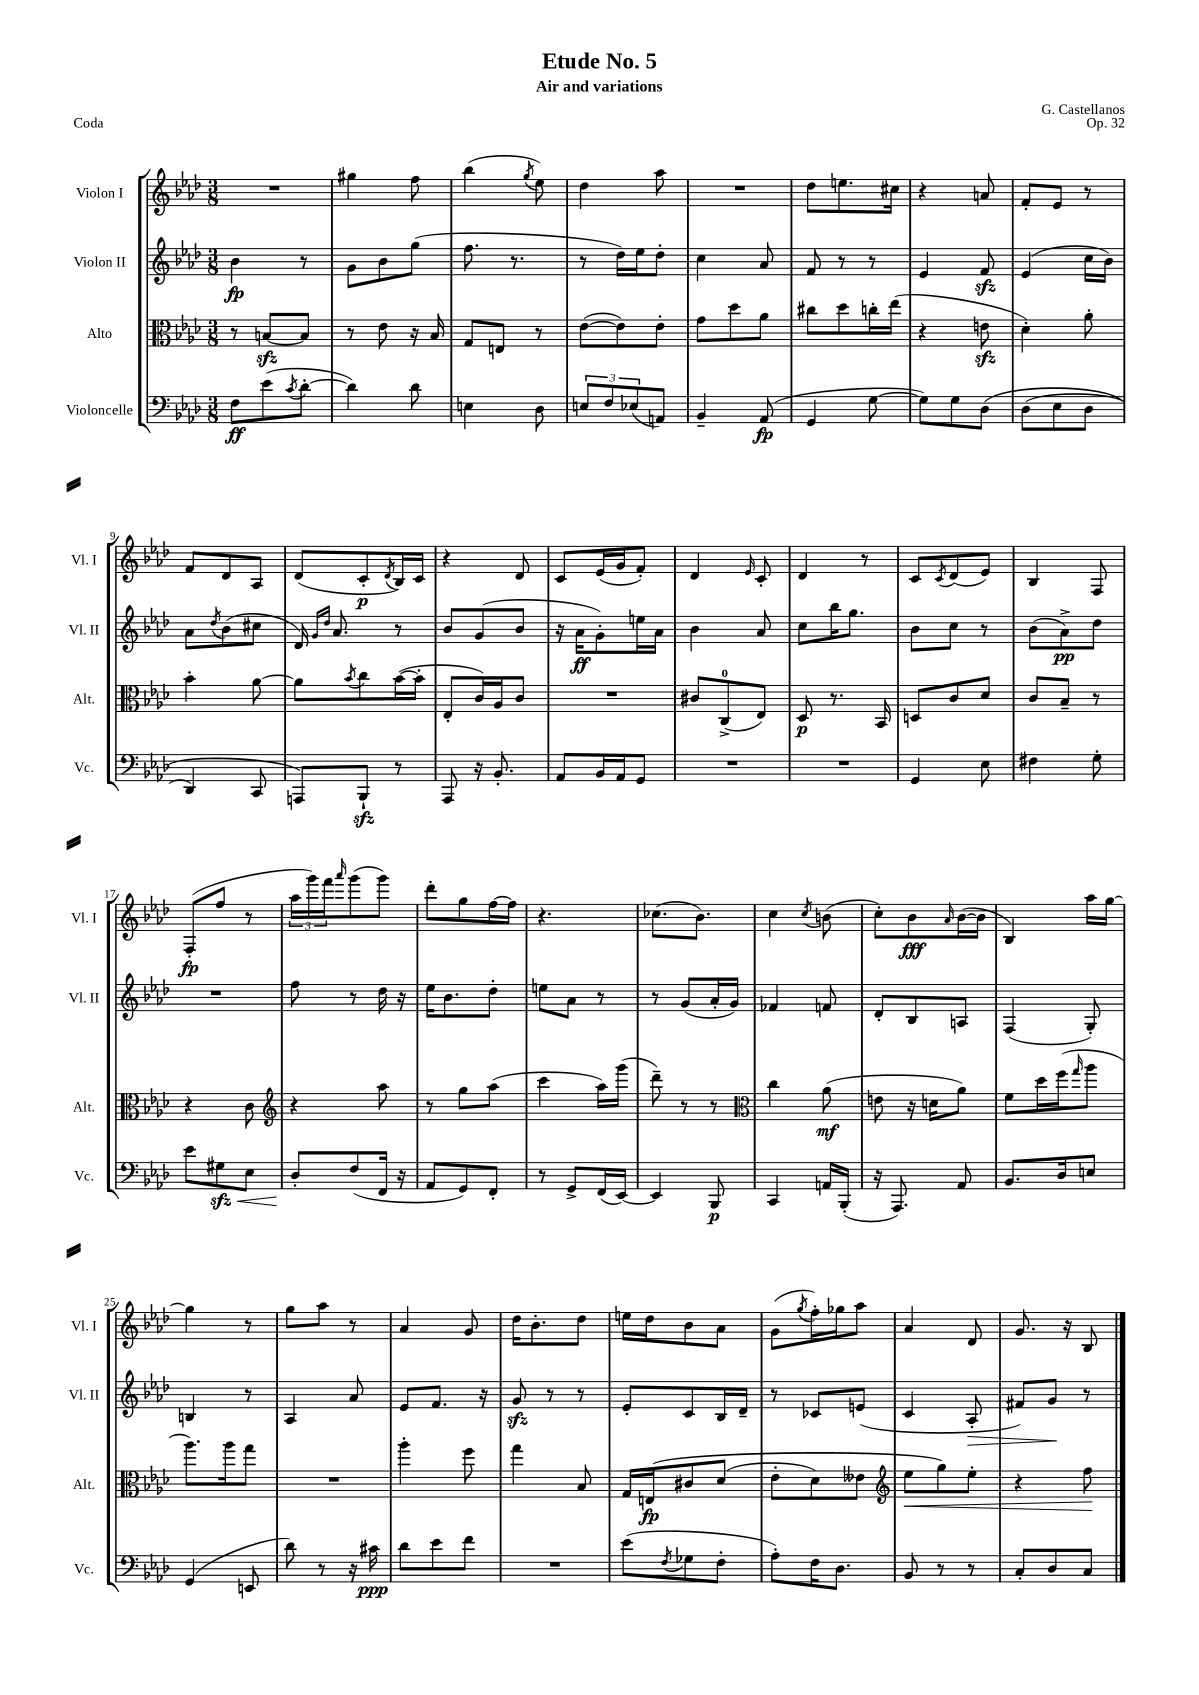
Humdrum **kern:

**kern	**dynam	**kern	**dynam	**kern	**dynam	**kern	**dynam
*part4	*part4	*part3	*part3	*part2	*part2	*part1	*part1
*staff4	*staff4	*staff3	*staff3	*staff2	*staff2	*staff1	*staff1
*I"Violoncelle	*	*I"Alto	*	*I"Violon II	*	*I"Violon I	*
*I'Vc.	*	*I'Alt.	*	*I'Vl. II	*	*I'Vl. I	*
*clefF4	*	*clefC3	*	*clefG2	*	*clefG2	*
*k[b-e-a-d-]	*	*k[b-e-a-d-]	*	*k[b-e-a-d-]	*	*k[b-e-a-d-]	*
*M3/8	*	*M3/8	*	*M3/8	*	*M3/8	*
=1	=1	=1	=1	=1	=1	=1	=1
8F\L	ff	8r	.	4b-\	fp	4.r	.
(8e-\	.	[8Bnzz/L	.	.	.	.	.
8qc/	.	.	.	.	.	.	.
[8d-'\J	.	8B/J]	.	8r	.	.	.
=2	=2	=2	=2	=2	=2	=2	=2
4d-\])	.	8r	.	8g\L	.	4gg#X\	.
.	.	8e-\	.	8b-\	.	.	.
8d-\	.	16r	.	(8gg\J	.	8ff\	.
.	.	16B-/	.	.	.	.	.
=3	=3	=3	=3	=3	=3	=3	=3
4En\	.	8G/L	.	8.ff\	.	(4bb-\	.
.	.	8En/J	.	.	.	.	.
.	.	.	.	8.r	.	.	.
.	.	.	.	.	.	8qgg/	.
8D-\	.	8r	.	.	.	8ee-\)	.
=4	=4	=4	=4	=4	=4	=4	=4
12En/L	.	([8e-\L	.	8r	.	4dd-\	.
12F/	.	.	.	.	.	.	.
.	.	8e-\])	.	16dd-\LL)	.	.	.
(12E-X/	.	.	.	.	.	.	.
.	.	.	.	16ee-\J	.	.	.
8AAn/J)	.	8e-'\J	.	8dd-'\J	.	8aa-\	.
=5	=5	=5	=5	=5	=5	=5	=5
4BB-~/	.	8g\L	.	4cc\	.	4.r	.
.	.	8dd-\	.	.	.	.	.
(8AA-/	fp	8a-\J	.	8a-/	.	.	.
=6	=6	=6	=6	=6	=6	=6	=6
4GG/	.	8cc#X\L	.	8f/	.	8dd-\L	.
.	.	8dd-\	.	8r	.	8.een\	.
[8G\	.	16ccn'\L	.	8r	.	.	.
.	.	(16ee-\JJ	.	.	.	16cc#X\Jk	.
=7	=7	=7	=7	=7	=7	=7	=7
8G\L])	.	4r	.	4e-/	.	4r	.
8G\	.	.	.	.	.	.	.
(8D-\J	.	8enzz\	.	8fzz/	.	8an/	.
=8	=8	=8	=8	=8	=8	=8	=8
(8D-\L	.	4d-'\)	.	(4e-/	.	8f'/L	.
8E-\	.	.	.	.	.	8e-/J	.
8D-\J	.	8a-'\	.	16cc\LL	.	8r	.
.	.	.	.	16b-\JJ)	.	.	.
!!LO:LB:g=z
=9	=9	=9	=9	=9	=9	=9	=9
4DD-/)	.	4b-'\	.	8a-\L	.	8f/L	.
.	.	.	.	8qdd-/	.	.	.
.	.	.	.	(8b-\	.	8d-/	.
8CC/	.	[8a-\	.	8cc#X\J	.	8A-/J	.
=10	=10	=10	=10	=10	=10	=10	=10
8AAAn/L)	.	8a-\L]	.	16d-/)	.	(8d-/L	.
.	.	.	.	16qqg/LL	.	.	.
.	.	.	.	16qqdd-/JJ	.	.	.
.	.	.	.	8.a-/	.	.	.
.	.	8qb-/	.	.	.	.	.
8BBB-zz`/J	.	8cc\	.	.	.	8c'/	p
.	.	.	.	.	.	8qd-/	.
8r	.	([16b-\L	.	8r	.	16B-/L)	.
.	.	16b-'\JJ]	.	.	.	16c/JJ	.
=11	=11	=11	=11	=11	=11	=11	=11
8AAA-/	.	8E-'/L	.	8b-/L	.	4r	.
16r	.	16c/L)	.	(8g/	.	.	.
8.BB-'/	.	16A-/J	.	.	.	.	.
.	.	8c/J	.	8b-/J	.	8d-/	.
=12	=12	=12	=12	=12	=12	=12	=12
8AA-/L	.	4.r	.	16r	.	8c/L	.
.	.	.	.	16a-\KL	ff	.	.
16BB-/L	.	.	.	8g'\)	.	(16e-/L	.
16AA-/J	.	.	.	.	.	16g/J	.
8GG/J	.	.	.	16een\L	.	8f'/J)	.
.	.	.	.	16a-\JJ	.	.	.
=13	=13	=13	=13	=13	=13	=13	=13
4.r	.	8c#X/L	.	4b-\	.	4d-/	.
.	.	(8C^/	.	.	.	.	.
.	.	.	.	.	.	16qqe-/	.
.	.	8E-/J)	.	8a-/	.	8c'/	.
=14	=14	=14	=14	=14	=14	=14	=14
4.r	.	8D-/	p	8cc\L	.	4d-/	.
.	.	8.r	.	16bb-\K	.	.	.
.	.	.	.	8.gg\J	.	.	.
.	.	.	.	.	.	8r	.
.	.	16BB-/	.	.	.	.	.
=15	=15	=15	=15	=15	=15	=15	=15
4GG/	.	8Dn/L	.	8b-\L	.	8c/L	.
.	.	.	.	.	.	8qc/	.
.	.	8c/	.	8cc\J	.	(8d-/	.
8E-\	.	8d-/J	.	8r	.	8e-/J)	.
=16	=16	=16	=16	=16	=16	=16	=16
4F#X\	.	8c/L	.	(8b-\L	.	4B-/	.
.	.	8B-~/J	.	8a-^\)	pp	.	.
8G'\	.	8r	.	8dd-\J	.	8F/	.
!!LO:LB:g=z
=17	=17	=17	=17	=17	=17	=17	=17
8e-\L	.	4r	.	4.r	.	(8F'/L	fp
!	!LO:HP:b	!	!	!	!	!	!
8G#Xzz\	<	.	.	.	.	8ff/J	.
8E-\J	.	8c\	.	.	.	8r	.
=18	=18	=18	=18	=18	=18	=18	=18
*	*	*clefG2	*	*	*	*	*
8D-'/L	.	4r	.	8ff\	.	24aa-\LL	.
.	.	.	.	.	.	24ggg\)	.
.	.	.	.	.	.	24fff\J	.
.	.	.	.	.	.	16qqaaa-/	.
(8F/	[	.	.	8r	.	(8ggg\	.
16FF/Jk	.	8aa-\	.	16dd-\	.	8ggg\J)	.
16r	.	.	.	16r	.	.	.
=19	=19	=19	=19	=19	=19	=19	=19
8AA-/L	.	8r	.	16ee-\KL	.	8ddd-'\L	.
.	.	.	.	8.b-\	.	.	.
8GG/)	.	8gg\L	.	.	.	8gg\	.
8FF'/J	.	(8aa-\J	.	8dd-'\J	.	[16ff\L	.
.	.	.	.	.	.	16ff\JJ]	.
=20	=20	=20	=20	=20	=20	=20	=20
8r	.	4ccc\	.	8een\L	.	4.r	.
8GG^/L	.	.	.	8a-\J	.	.	.
(16FF/L	.	16aa-\LL)	.	8r	.	.	.
[16EE-/JJ)	.	(16ggg\JJ	.	.	.	.	.
=21	=21	=21	=21	=21	=21	=21	=21
4EE-/]	.	8ddd-~\)	.	8r	.	(8.cc-X\L	.
.	.	8r	.	(8g/L	.	.	.
.	.	.	.	.	.	8.b-\J)	.
8BBB-/	p	8r	.	16a-'/L	.	.	.
.	.	.	.	16g/JJ)	.	.	.
=22	=22	=22	=22	=22	=22	=22	=22
*	*	*clefC3	*	*	*	*	*
4CC/	.	4cc\	.	4f-X/	.	4cc\	.
.	.	.	.	.	.	8qcc/	.
16AAn/LL	.	(8a-\	mf	8fn/	.	(8bn\	.
(16BBB-'/JJ	.	.	.	.	.	.	.
=23	=23	=23	=23	=23	=23	=23	=23
16r	.	8en\	.	8d-'/L	.	8cc'\L)	.
8.AAA-/)	.	.	.	.	.	.	.
.	.	16r	.	8B-/	.	8b-\	fff
.	.	16dn\KL	.	.	.	.	.
.	.	.	.	.	.	16qqa-/	.
8AA-/	.	8a-\J)	.	8An/J	.	([16b-\L	.
.	.	.	.	.	.	16b-\JJ]	.
=24	=24	=24	=24	=24	=24	=24	=24
8.BB-/L	.	8f\L	.	(4F/	.	4B-/)	.
.	.	16dd-\L	.	.	.	.	.
16D-/k	.	(16ff\J	.	.	.	.	.
.	.	16qqgg/	.	.	.	.	.
8En/J	.	8aa-\J	.	8G'/)	.	16aa-\LL	.
.	.	.	.	.	.	[16gg\JJ	.
!!LO:LB:g=z
=25	=25	=25	=25	=25	=25	=25	=25
(4GG/	.	8.aa-\L)	.	4Bn/	.	4gg\]	.
.	.	16aa-\k	.	.	.	.	.
8EEn/	.	8gg\J	.	8r	.	8r	.
=26	=26	=26	=26	=26	=26	=26	=26
8d-\)	.	4.r	.	4A-/	.	8gg\L	.
8r	.	.	.	.	.	8aa-\J	.
16r	.	.	.	8a-/	.	8r	.
16c#X\	ppp	.	.	.	.	.	.
=27	=27	=27	=27	=27	=27	=27	=27
8d-\L	.	4aa-'\	.	8e-/L	.	4a-/	.
8e-\	.	.	.	8.f/J	.	.	.
8f\J	.	8ff\	.	.	.	8g/	.
.	.	.	.	16r	.	.	.
=28	=28	=28	=28	=28	=28	=28	=28
4.r	.	4gg\	.	8gzz/	.	16dd-\KL	.
.	.	.	.	.	.	8.b-'\	.
.	.	.	.	8r	.	.	.
.	.	8B-/	.	8r	.	8dd-\J	.
=29	=29	=29	=29	=29	=29	=29	=29
(8e-\L	.	16G/LL	.	8e-'/L	.	16een\LL	.
.	.	(16En/J	fp	.	.	16dd-\J	.
8qF/	.	.	.	.	.	.	.
8G-X\	.	8c#X/	.	8c/	.	8b-\	.
8F'\J	.	(8d-/J	.	16B-/L	.	8a-\J	.
.	.	.	.	16d-~/JJ	.	.	.
=30	=30	=30	=30	=30	=30	=30	=30
8A-'\L)	.	8e-'\L	.	8r	.	(8g\L	.
.	.	.	.	.	.	8qgg/	.
16F\K	.	8d-\)	.	8c-X/L	.	16ff'\L)	.
8.D-\J	.	.	.	.	.	16gg-X\J	.
.	.	8e--X\J	.	(8en/J	.	8aa-\J	.
=31	=31	=31	=31	=31	=31	=31	=31
*	*	*clefG2	*	*	*	*	*
!	!	!	!LO:HP:b	!	!	!	!
8BB-/	.	8ee-\L	<	4c/	.	4a-/	.
8r	.	8gg\)	.	.	.	.	.
!	!	!	!	!	!LO:HP:b	!	!
8r	.	8ee-'\J	.	8A-'/	>	8d-/	.
=32	=32	=32	=32	=32	=32	=32	=32
8C'/L	.	4r	.	8f#X/L)	.	8.g/	.
8D-/	.	.	.	8g/J	.	.	.
.	.	.	.	.	.	16r	.
8C/J	.	8ff\	.	8r	]	8B-/	.
.	.	.	[	.	.	.	.
==	==	==	==	==	==	==	==
*-	*-	*-	*-	*-	*-	*-	*-
